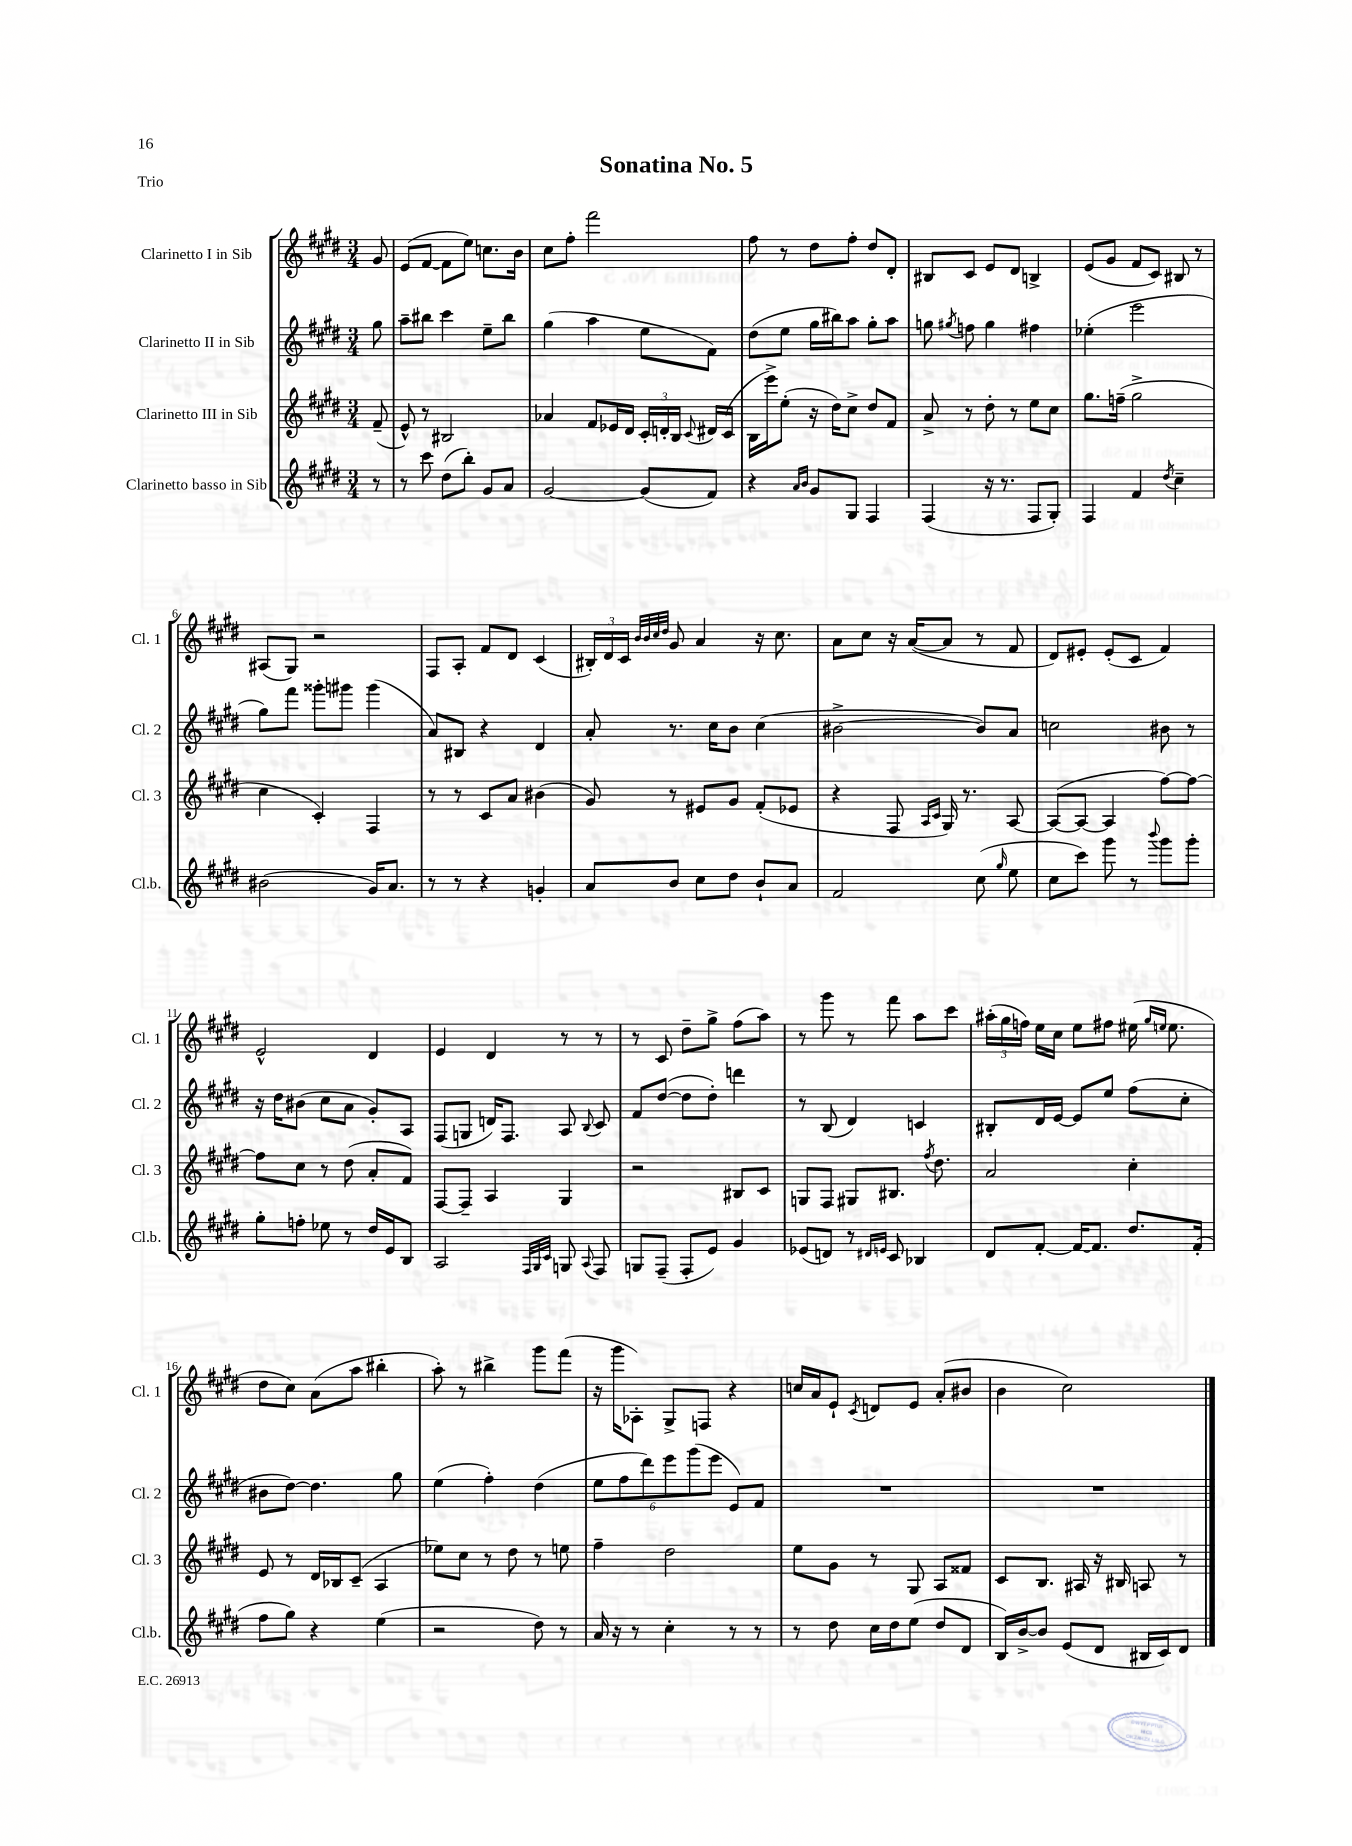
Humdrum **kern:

**kern	**kern	**kern	**kern
*staff4	*staff3	*staff2	*staff1
*clefG2	*clefG2	*clefG2	*clefG2
*k[f#c#g#d#]	*k[f#c#g#d#]	*k[f#c#g#d#]	*k[f#c#g#d#]
*M3/4	*M3/4	*M3/4	*M3/4
8r	(8f#~/	8gg#\	8g#/
=	=	=	=
8r	8e^^/)	8aa~\L	(8e/L
8ccc#\	8r	8bb#\J	[8f#/J
(8dd#\L	2B#/	4ccc#\	8f#\]L
8bb'\J)	.	.	8ee\J)
8g#/L	.	8ee~\L	8.cc\L
8a/J	.	8bb#\J	.
.	.	.	16b\Jk
=	=	=	=
[2g#/	4a-/	(4gg#\	8cc#\L
.	.	.	8ff#'\J
.	8f#/L	4aa\	2fff#\
.	16e-/L	.	.
.	16d#/JJ	.	.
(8g#/]L	24c#'/LL	8ee\L	.
.	24d'/	.	.
.	24B/JJ	.	.
.	8qqc#/	.	.
8f#/J)	16d#/LL	8f#\J)	.
.	(16c#/JJ	.	.
=	=	=	=
4r	16B\LL	(8dd#\L	8ff#\
.	16eee^\J)	.	.
.	(8ee'\J	8ee\J	8r
16qqa/LL	.	.	.
16qqb/JJ	.	.	.
8g#/L	16r	16gg#\LL	8dd#\L
.	16dd#\LK)	16bb#\J)	.
8G#/J	8cc#^\J	8aa\J	8ff#'\J
4F#/	8dd#/L	8gg#'\L	8dd#/L
.	8f#/J	8aa\J	8d#'/J
=	=	=	=
(4F#/	8a^/	8gg\	8B#/L
.	.	8qgg#/	.
.	8r	8ff\	8c#/J
16r	8dd#'\	4gg#\	8e/L
8.r	.	.	.
.	8r	.	8d#/J
8F#/L	8ee\L	4ff#\	4B^/
8G#'/J)	8cc#\J	.	.
=	=	=	=
4F#/	8.gg#\L	(4ee-'\	(8e/L
.	.	.	8g#/J
.	(16ff~\Jk	.	.
4f#/	2gg#^\	2eee\	8f#/L
.	.	.	8c#/J)
8qdd#/	.	.	.
4cc#~\	.	.	8B#/
.	.	.	8r
=	=	=	=
(2b#\	4cc#\	8gg#\L)	(8A#/L
.	.	8fff#\J	8G#/J)
.	4c#'/)	8ggg##'\L	2r
.	.	8ggg#\J	.
16g#/LK)	4F#/	(4ggg#\	.
8.a/J	.	.	.
=	=	=	=
8r	8r	8a/L)	8F#/L
8r	8r	8B#/J	8A'/J
4r	8c#/L	4r	8f#/L
.	8a/J	.	8d#/J
4g'/	(4b#\	4d#/	(4c#/
=	=	=	=
8a/L	8g#/)	8a'/	24B#'/LL)
.	.	.	24d#/
.	.	.	24c#/JJ
.	.	.	32qqb/LLL
.	.	.	32qqb/
.	.	.	32qqcc#/
.	.	.	32qqdd#/JJJ
8b/J	8r	8.r	8g#/
8cc#\L	8e#/L	.	4a/
.	.	16cc#\LK	.
8dd#\J	8g#/J	8b\J	.
8b`/L	(8f#'/L	(4cc#\	16r
.	.	.	8.cc#\
8a/J	8e-/J	.	.
=	=	=	=
2f#/	4r	[2b#^\	8a\L
.	.	.	8cc#\J
.	8F#/	.	16r
.	.	.	([16a/LK
.	16qqA/LL	.	.
.	16qqc#/JJ	.	.
.	16G#/)	.	8a/]J
.	8.r	.	.
(8cc#\	.	8b#/]L)	8r
16qqgg#/	.	.	.
8ee\	[8A/	8a/J	8f#/
=	=	=	=
8cc#\L	(8A/_L	2cc\	8d#/L)
8ccc#\J)	8A/_J	.	8e#'/J
8ggg#\	4A/]	.	(8e#'/L
8r	.	.	8c#/J
8qqbbb/	.	.	.
8ggg#\L	[8ff#\L)	8b#\	4f#/)
8ggg#'\J	8ff#\_J	8r	.
=	=	=	=
8gg#'\L	8ff#\]L	16r	2e^^/
.	.	16dd#\LK	.
8ff'\J	8cc#\J	(8b#\J	.
8ee-\	8r	8cc#\L	.
8r	(8dd#\	8a\J	.
16dd#/LL	8a'/L	8g#'/L)	4d#/
16e/J	.	.	.
8B/J	8f#/J)	8A/J	.
=	=	=	=
2A/	[8F#/L	(8F#/L	4e/
.	8F#~/]J	8G/J	.
.	4A/	16d/LK)	4d#/
.	.	8.F#/J	.
32qqF#/LLL	.	.	.
32qqG#/	.	.	.
32qqc#/JJJ	.	.	.
8G/	4G#/	8A/	8r
8qqA/	.	8qqB/	.
8F#/	.	8c#/	8r
=	=	=	=
8G/L	2r	8f#/L	8r
(8F#~/J	.	([8dd#/J	8c#/
8F#'/L	.	8dd#\]L	8dd#~\L
8e/J)	.	8dd#'\J)	8gg#^\J
4g#/	8B#/L	4ddd\	(8ff#\L
.	8c#/J	.	8aa\J)
=	=	=	=
(8e-/L	8G/L	8r	8r
8d/J)	8F#/J	(8B/	8ggg#\
8r	8G#/L	4d#/)	8r
16qqd#/LL	.	.	.
16qqe/JJ	.	.	.
8c#/	8.B#/J	.	8fff#\
4B-/	.	4c/	8aa\L
.	8qff#/	.	.
.	8.dd#\	.	.
.	.	.	8ccc#\J
=	=	=	=
8d#/L	2a/	8B#'/L	(24aa#'\LL
.	.	.	24gg#\
.	.	.	24ff\JJ)
[8f#'/J	.	16d#/L	16ee\LL
.	.	[16e/JJ	16cc#\JJ
16f#/_LK	.	8e/]L	8ee\L
8.f#/]J	.	.	.
.	.	8ee/J	8ff#\J
8.dd#/L	4cc#'\	(8ff#\L	(16ee#\
.	.	.	16qqgg#/LL
.	.	.	16qqee/JJ
.	.	.	8.ee\
.	.	8cc#'\J	.
(16f#'/Jk	.	.	.
=	=	=	=
8ff#\L	8e/	8b#\L	8dd#\L
8gg#\J)	8r	[8dd#\J)	8cc#\J)
4r	16d#/LL	4.dd#\]	(8a\L
.	16B-/J	.	.
.	(8c#~/J	.	8aa\J
(4ee\	4A/	.	4bb#'\
.	.	8gg#\	.
=	=	=	=
2r	8ee-\L)	(4ee\	8aa'\)
.	8cc#\J	.	8r
.	8r	4ff#'\)	4bb#^\
.	8dd#\	.	.
8dd#\)	8r	(4dd#\	8ggg#\L
8r	8ee\	.	(8fff#\J
=	=	=	=
16a/	4ff#~\	12ee\L	16r
16r	.	.	16ggg#\LK
.	.	12ff#\	.
8r	.	.	8A-'\J)
.	.	12ddd#\)	.
4cc#'\	2dd#\	12eee\	8G#^/L
.	.	(12ggg#\	.
.	.	.	8F/J
.	.	12eee\J	.
8r	.	8e/L)	4r
8r	.	8f#/J	.
=	=	=	=
8r	8ee\L	2.r	16cc/LL
.	.	.	16a/J
8dd#\	8g#\J	.	8e`/J
.	.	.	8qc#/
16cc#\LL	8r	.	8d/L
16dd#\J	.	.	.
(8ee\J	8G#/	.	8e/J
8dd#/L	8A/L	.	(8a'/L
8d#/J	8f##/J	.	8b#/J
=	=	=	=
16B/LL)	8c#/L	2.r	4b\
[16b^/J	.	.	.
8b/]J	8.B/J	.	.
(8e/L	.	.	2cc#\)
.	16A#/	.	.
8d#/J	16r	.	.
.	16B#/	.	.
16B#/LL	8A/	.	.
16c#/J)	.	.	.
8d#/J	8r	.	.
==	==	==	==
*-	*-	*-	*-
